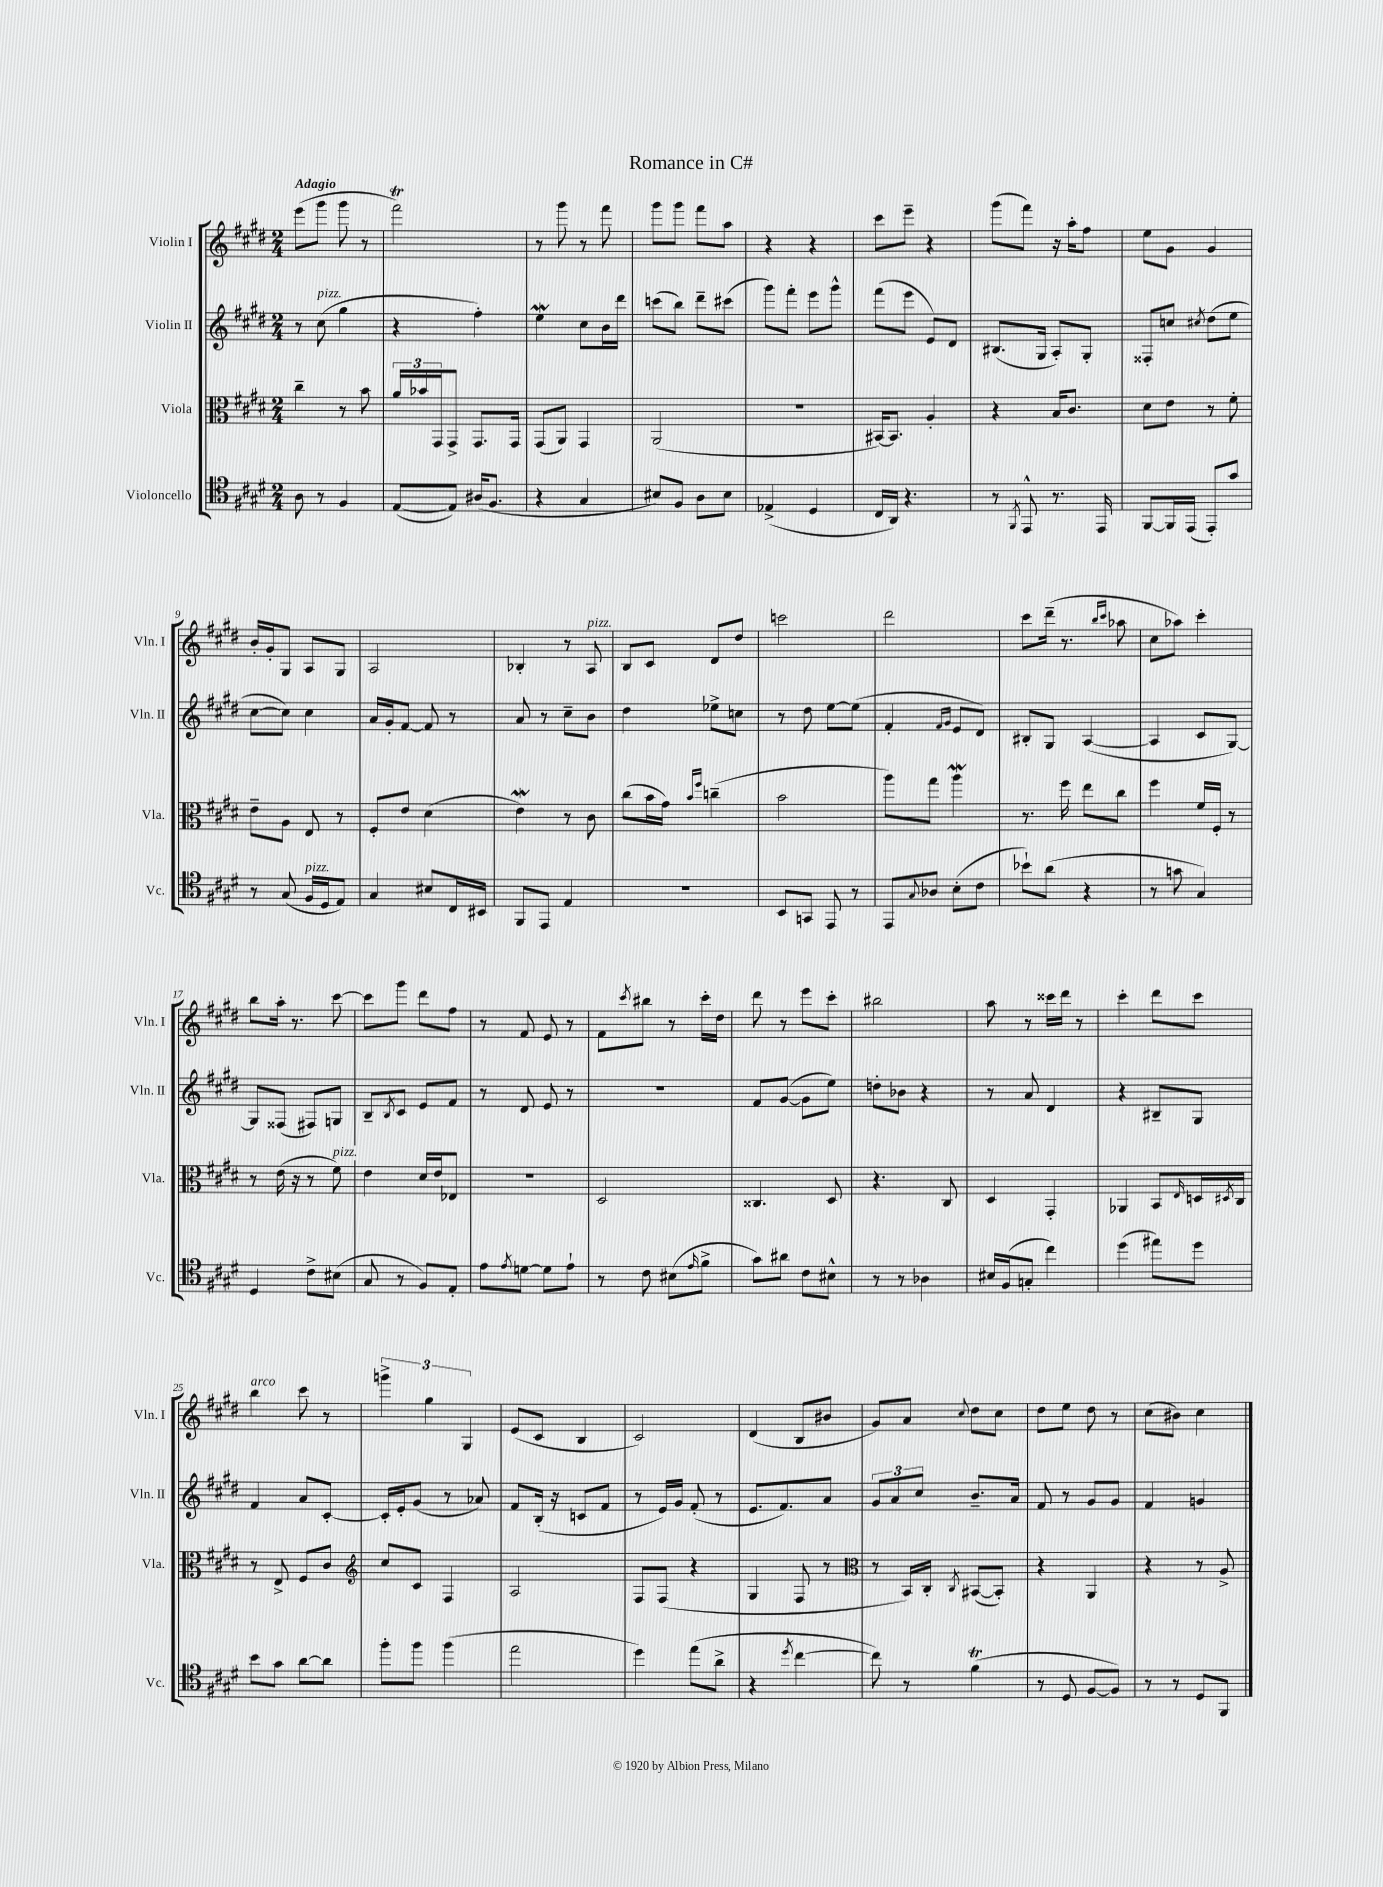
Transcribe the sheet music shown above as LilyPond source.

\header { title = "Romance in C#" }
<<
\new StaffGroup <<
\new Staff = "s0" \with { instrumentName = "Violin I" shortInstrumentName = "Vln. I" } {
    \clef treble \key e \major \numericTimeSignature \time 2/4 \tempo "Adagio"
    e'''8( gis'''8 gis'''8 r8 |
    fis'''2\trill) |
    r8 gis'''8 r8 fis'''8 |
    gis'''8 gis'''8 fis'''8 a''8 |
    r4 r4 |
    cis'''8 e'''8-- r4 |
    gis'''8( fis'''8) r16 a''16-. fis''8 |
    e''8 gis'8 gis'4 |
    b'16-. gis'16-. gis8 a8 gis8 |
    a2 |
    bes4-. r8 a8^\markup { \italic "pizz." } |
    b8 cis'8 dis'8 dis''8 |
    c'''2 |
    dis'''2 |
    cis'''8 dis'''16--( r8. \grace { b''16 cis'''16 } aes''8 |
    cis''8 aes''8) cis'''4-. |
    b''8 a''16-. r8. cis'''8~ |
    cis'''8 gis'''8 dis'''8 fis''8 |
    r8 fis'8 e'8 r8 |
    fis'8 \acciaccatura { cis'''8 } bis''8 r8 cis'''16-. dis''16 |
    dis'''8 r8 e'''8 cis'''8-. |
    bis''2 |
    a''8 r8 cisis'''16 dis'''16 r8 |
    cis'''4-. dis'''8 cis'''8 |
    b''4^\markup { \italic "arco" } cis'''8 r8 |
    \tuplet 3/2 { g'''4-> gis''4 gis4 } |
    e'8( cis'8 b4 |
    cis'2) |
    dis'4( b8 bis'8 |
    gis'8) a'8 \appoggiatura { cis''8 } dis''8 cis''8 |
    dis''8 e''8 dis''8 r8 |
    cis''8( bis'8) cis''4 \bar "|." |
}
\new Staff = "s1" \with { instrumentName = "Violin II" shortInstrumentName = "Vln. II" } {
    \clef treble \key e \major \numericTimeSignature \time 2/4
    r8 cis''8^\markup { \italic "pizz." }( gis''4 |
    r4 fis''4-.) |
    e''4\mordent cis''8 b'16 dis'''16 |
    c'''8( b''8) dis'''8-- cis'''8( |
    gis'''8) fis'''8-. e'''8 gis'''8-^ |
    fis'''8( e'''8 e'8) dis'8 |
    bis8.( gis16 a8-.) gis8-. |
    fisis8-. c''8 \acciaccatura { cis''8 } dis''8( e''8 |
    cis''8~ cis''8) cis''4 |
    a'16 gis'16-. fis'8~ fis'8 r8 |
    a'8 r8 cis''8-- b'8 |
    dis''4 ees''8-> c''8 |
    r8 dis''8 e''8~ e''8( |
    fis'4-. \grace { fis'16 gis'16 } e'8 dis'8) |
    bis8-. gis8 a4~( |
    a4 cis'8 gis8~) |
    gis8 fisis8( fis8) g8 |
    b8-- \acciaccatura { b8 } cis'8 e'8 fis'8 |
    r8 dis'8 e'8 r8 |
    r2 |
    fis'8 gis'8~( gis'8 e''8) |
    d''8-. bes'8 r4 |
    r8 a'8 dis'4 |
    r4 bis8-- gis8 |
    fis'4 a'8 cis'8~-. |
    cis'16-. e'16-. gis'8( r8 aes'8) |
    fis'8 b16-.( r16 c'8 fis'8 |
    r8 e'16) gis'16 fis'8-.( r8 |
    e'8. fis'8.) a'8 |
    \tuplet 3/2 { gis'8 a'8 cis''8 } b'8.-- a'16 |
    fis'8 r8 gis'8 gis'8 |
    fis'4 g'4 \bar "|." |
}
\new Staff = "s2" \with { instrumentName = "Viola" shortInstrumentName = "Vla." } {
    \clef alto \key e \major \numericTimeSignature \time 2/4
    cis''4-- r8 b'8 |
    \tuplet 3/2 { a'16 bes'16 gis,16 } gis,8-> gis,8. gis,16 |
    gis,8( a,8) gis,4 |
    a,2( |
    R2 |
    bis,16~) bis,8. a4-. |
    r4 b16 cis'8. |
    dis'8 e'8 r8 fis'8-. |
    e'8-- a8 e8 r8 |
    fis8-. e'8 dis'4( |
    e'4\mordent) r8 cis'8 |
    cis''8( b'16 gis'16) \grace { b'16 fis''16 } c''4--( |
    b'2 |
    a''8) gis''8 a''4\mordent |
    r8. fis''16 e''8 cis''8 |
    fis''4 fis'16 fis16-. r8 |
    r8 e'16( r16 r8 fis'8^\markup { \italic "pizz." }) |
    e'4 dis'16 e'16 ees8 |
    r2 |
    dis2 |
    cisis4. dis8 |
    r4. cis8 |
    dis4 gis,4-. |
    aes,4 b,8 \grace { e16 } d16 \acciaccatura { dis8 } cis16 |
    r8 e8-> fis8 cis'8 |
    \clef treble cis''8 cis'8 fis4 |
    a2 |
    fis8 fis8( r4 |
    gis4 fis8 r8 |
    \clef alto r8 b,16) cis16-. \acciaccatura { cis8 } bis,8~( bis,8-.) |
    r4 a,4 |
    r4 r8 a8-> \bar "|." |
}
\new Staff = "s3" \with { instrumentName = "Violoncello" shortInstrumentName = "Vc." } {
    \clef tenor \key e \major \numericTimeSignature \time 2/4
    a8 r8 fis4 |
    e8~( e8) ais16( fis8. |
    r4 gis4 |
    bis8) fis8 a8 bis8 |
    ees4->( dis4 |
    cis16 a,16) r4. |
    r8 \acciaccatura { fis,8 } e,8-^ r8. e,16 |
    fis,8~ fis,16 e,16( e,8-.) gis'8 |
    r8 gis8( fis16^\markup { \italic "pizz." } dis16 e8) |
    gis4 bis8 cis16 bis,16 |
    fis,8 e,8 e4 |
    r2 |
    b,8 g,8 e,8 r8 |
    e,8 \appoggiatura { gis8 } aes8 b8-.( cis'8 |
    bes'8-!) a'8( r4 |
    r8 g'8 gis4) |
    dis4 cis'8-> bis8( |
    gis8 r8 fis8) e8-. |
    e'8 \acciaccatura { e'8 } d'8~ d'8 e'8-! |
    r8 cis'8 bis8( \grace { e'16 } fis'8-> |
    gis'8) ais'8 cis'8 bis8-^ |
    r8 r8 aes4 |
    bis16 fis16( g8-. cis''4) |
    dis''4( eis''8) dis''8 |
    b'8 gis'8 a'8~ a'8 |
    fis''8-. fis''8 fis''4( |
    e''2 |
    dis''4) e''8( a'8-> |
    r4 \acciaccatura { dis''8 } cis''4~ |
    cis''8) r8 fis'4\trill( |
    r8 dis8 fis8~ fis8) |
    r8 r8 dis8 fis,8 \bar "|." |
}
>>
>>
